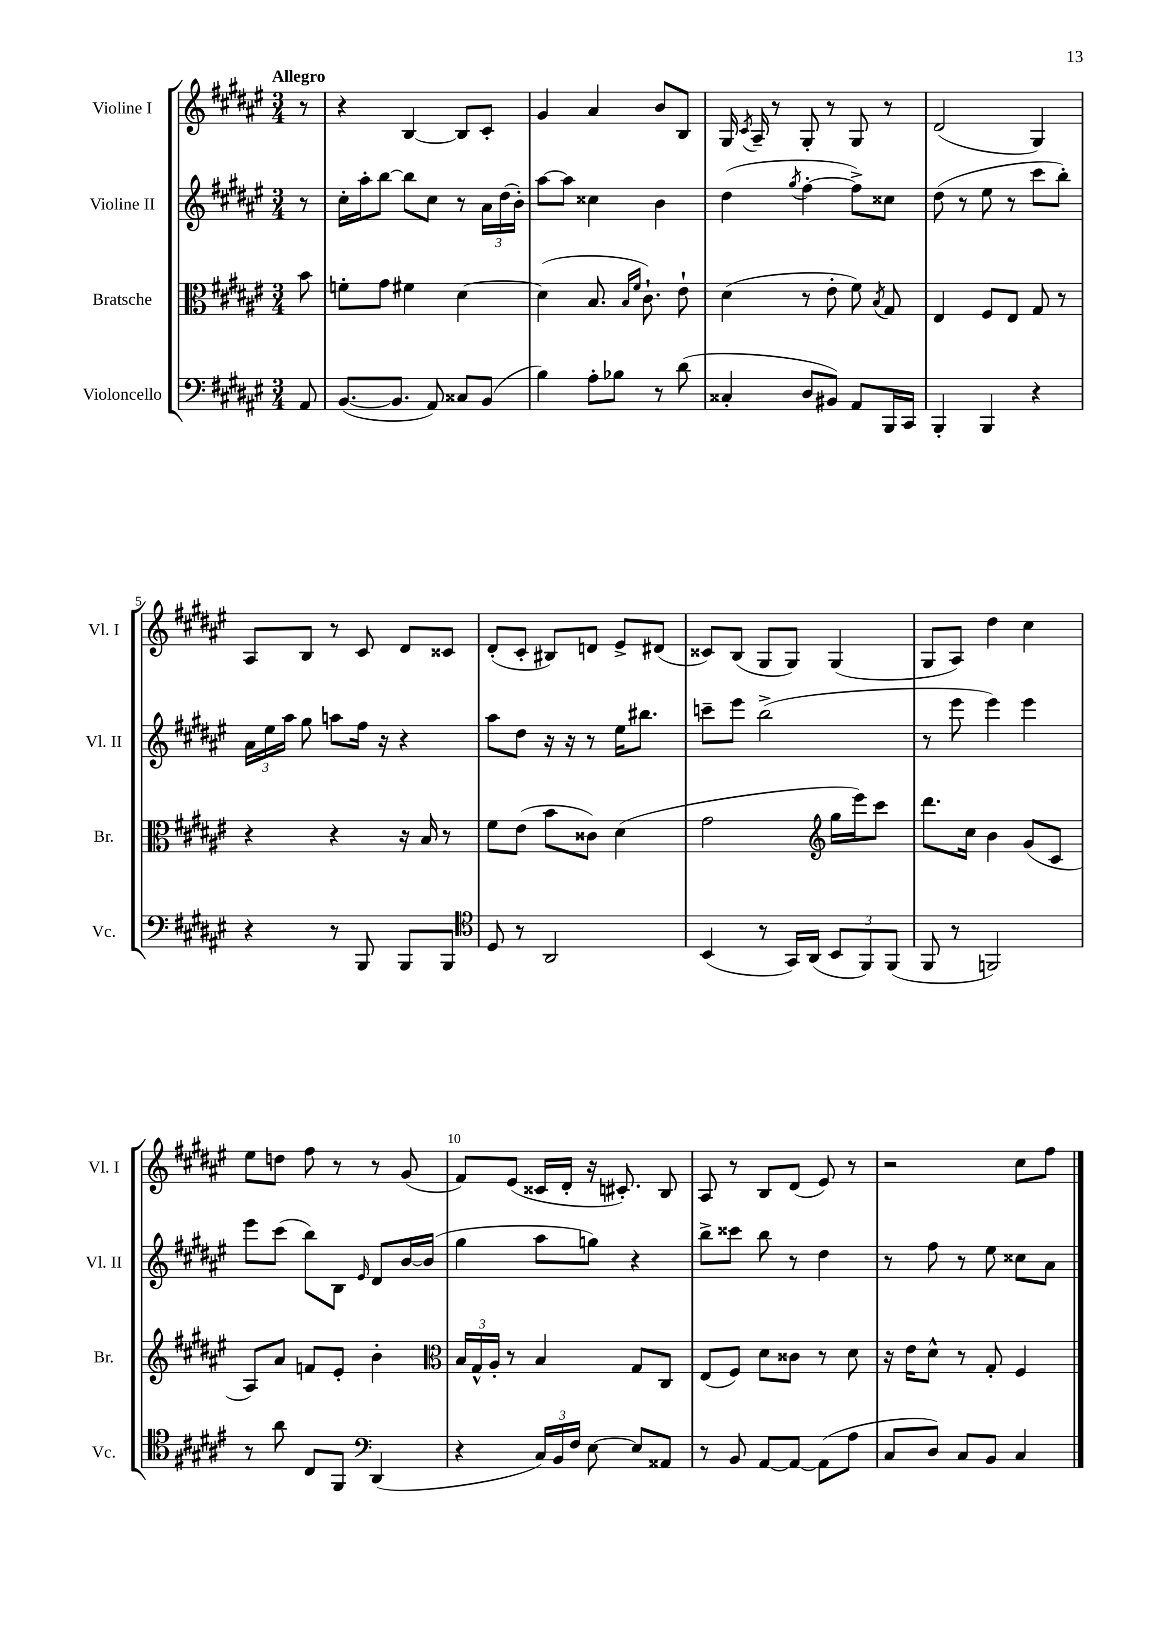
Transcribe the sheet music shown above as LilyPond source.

<<
\new StaffGroup <<
\new Staff = "s0" \with { instrumentName = "Violine I" shortInstrumentName = "Vl. I" } {
    \clef treble \key fis \major \numericTimeSignature \time 3/4 \partial 8 \tempo "Allegro"
    \autoBeamOff r8 |
    r4 b4~ b8[ cis'8]-. |
    gis'4 ais'4 b'8[ b8] |
    gis16 \acciaccatura { cis'8 } ais16-- r8 gis8-. r8 gis8 r8 |
    dis'2( gis4) |
    ais8[ b8] r8 cis'8 dis'8[ cisis'8] |
    dis'8[-.( cis'8]-. bis8[) d'8] eis'8[-> dis'8]( |
    cisis'8[) b8]( gis8[ gis8]) gis4( |
    gis8[ ais8]) dis''4 cis''4 |
    eis''8[ d''8] fis''8 r8 r8 gis'8( |
    fis'8[) eis'8]( cisis'16[ dis'16]-. r16 cis'8.-.) b8 |
    ais8 r8 b8[ dis'8]( eis'8) r8 |
    r2 cis''8[ fis''8] \bar "|." |
}
\new Staff = "s1" \with { instrumentName = "Violine II" shortInstrumentName = "Vl. II" } {
    \clef treble \key fis \major \numericTimeSignature \time 3/4 \partial 8
    \autoBeamOff r8 |
    cis''16[-. ais''16-. b''8]~ b''8[ cis''8] r8 \tuplet 3/2 { ais'16[ dis''16( b'16]-.) } |
    ais''8[~ ais''8] cisis''4 b'4 |
    dis''4( \acciaccatura { gis''8 } fis''4~-. fis''8[->) cisis''8] |
    dis''8( r8 eis''8 r8 cis'''8[ b''8]-.) |
    \tuplet 3/2 { ais'16[ eis''16 ais''16] } gis''8 a''8[ fis''16] r16 r4 |
    ais''8[ dis''8] r16 r16 r8 eis''16[ bis''8.] |
    c'''8[-- eis'''8] b''2->( |
    r8 eis'''8 eis'''4) eis'''4 |
    eis'''8[ cis'''8]( b''8[) b8] \grace { eis'16 } dis'8[ b'16~ b'16]( |
    gis''4 ais''8[ g''8]) r4 |
    b''8[-> cisis'''8] b''8 r8 dis''4 |
    r8 fis''8 r8 eis''8 cisis''8[ ais'8] \bar "|." |
}
\new Staff = "s2" \with { instrumentName = "Bratsche" shortInstrumentName = "Br." } {
    \clef alto \key fis \major \numericTimeSignature \time 3/4 \partial 8
    \autoBeamOff b'8 |
    f'8[-. gis'8] fis'4 dis'4~ |
    dis'4( b8. \grace { b16[ fis'16] } cis'8.-!) eis'8-! |
    dis'4( r8 eis'8-. fis'8) \acciaccatura { b8 } gis8 |
    eis4 fis8[ eis8] gis8 r8 |
    r4 r4 r16 b16 r8 |
    fis'8[ eis'8]( b'8[ cisis'8]) dis'4( |
    gis'2 \clef treble gis''16[ eis'''16) cis'''8] |
    dis'''8.[ cis''16] b'4 gis'8[( cis'8] |
    ais8[) ais'8] f'8[ eis'8]-. b'4-. |
    \clef alto \tuplet 3/2 { b16[ gis16-^ ais16]-. } r8 b4 gis8[ cis8] |
    eis8[( fis8]) dis'8[ cisis'8] r8 dis'8 |
    r16 eis'16[ dis'8]-^ r8 gis8-. fis4 \bar "|." |
}
\new Staff = "s3" \with { instrumentName = "Violoncello" shortInstrumentName = "Vc." } {
    \clef bass \key fis \major \numericTimeSignature \time 3/4 \partial 8
    \autoBeamOff ais,8 |
    b,8.[~( b,8.] ais,8) cisis8[ b,8]( |
    b4) ais8[-. bes8] r8 dis'8( |
    cisis4-. dis8[ bis,8]) ais,8[ b,,16 cis,16] |
    b,,4-. b,,4 r4 |
    r4 r8 b,,8 b,,8[ b,,8] |
    \clef tenor dis8 r8 ais,2 |
    b,4( r8 gis,16[) ais,16]( \tuplet 3/2 { b,8[ fis,8) fis,8]( } |
    fis,8 r8 f,2) |
    r8 ais'8 cis8[ fis,8] \clef bass dis,4( |
    r4 \tuplet 3/2 { cis16[) b,16 fis16] } eis8~ eis8[ aisis,8] |
    r8 b,8 ais,8[~ ais,8]~ ais,8[( ais8] |
    cis8[ dis8]) cis8[ b,8] cis4 \bar "|." |
}
>>
>>
\layout { \context { \Score \override BarNumber.break-visibility = ##(#f #t #t) barNumberVisibility = #(every-nth-bar-number-visible 5) } }
